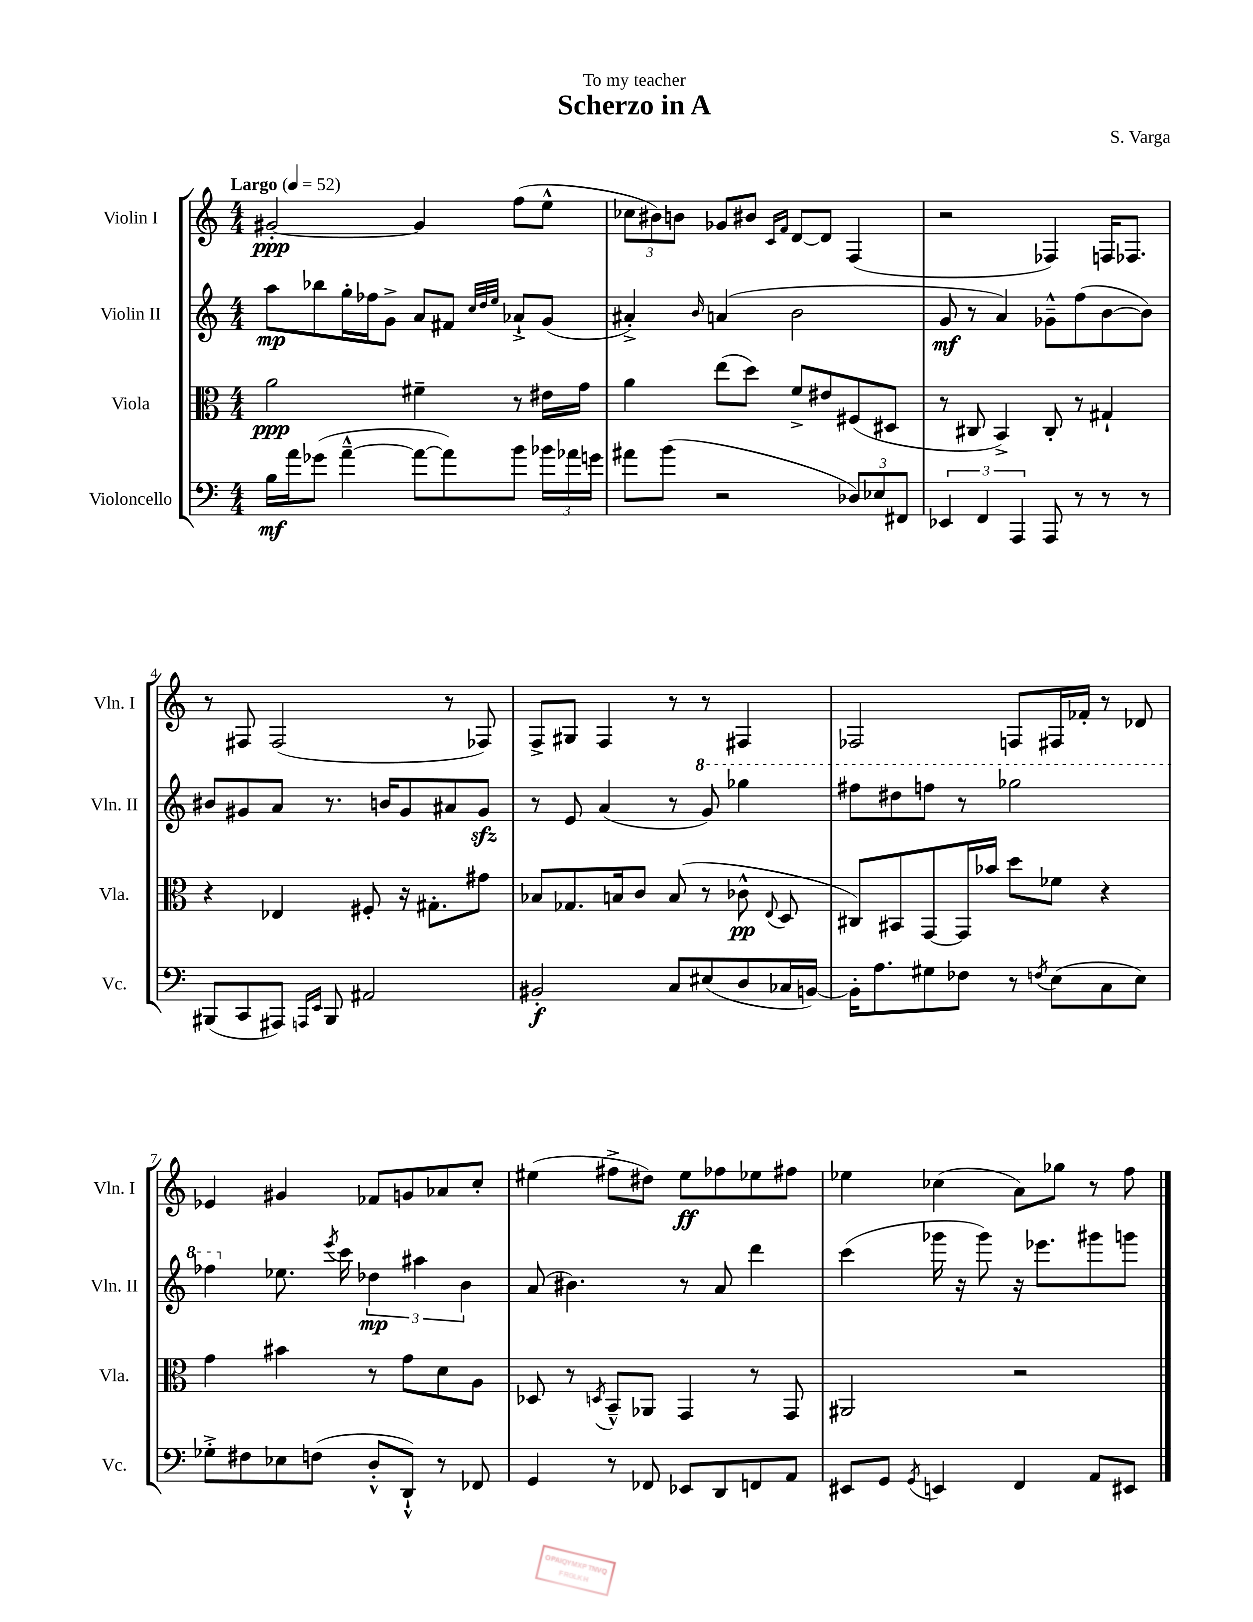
\header { title = "Scherzo in A" composer = "S. Varga" dedication = "To my teacher" }
<<
\new StaffGroup <<
\new Staff = "s0" \with { instrumentName = "Violin I" shortInstrumentName = "Vln. I" } {
    \clef treble \key c \major \numericTimeSignature \time 4/4 \tempo "Largo" 4 = 52
    \autoBeamOff gis'2~-.\ppp gis'4 f''8[( e''8]-^ |
    \tuplet 3/2 { ces''8[ bis'8) b'8] } ges'8[ bis'8] \grace { c'16[ f'16] } d'8[~ d'8] f4( |
    r2 fes4) f16[ fes8.] |
    r8 fis8 fis2( r8 fes8) |
    f8[-> gis8] f4 r8 r8 fis4 |
    fes2 f8[ fis16 fes'16]-. r8 des'8 |
    ees'4 gis'4 fes'8[ g'8 aes'8 c''8]-. |
    eis''4( fis''8[-> dis''8]) eis''8[\ff fes''8 ees''8 fis''8] |
    ees''4 ces''4( a'8[) ges''8] r8 f''8 \bar "|." |
}
\new Staff = "s1" \with { instrumentName = "Violin II" shortInstrumentName = "Vln. II" } {
    \clef treble \key c \major \numericTimeSignature \time 4/4
    \autoBeamOff a''8[\mp bes''8 g''16-. fes''16 g'8]-> a'8[ fis'8] \grace { c''32[ d''32 e''32] } aes'8[-!-> g'8]( |
    ais'4-.->) \grace { b'16 } a'4( b'2 |
    g'8\mf r8 a'4) ges'8[---^ f''8( b'8~ b'8]) |
    bis'8[ gis'8 a'8] r8. b'16[ gis'8 ais'8 gis'8]\sfz |
    r8 e'8 a'4( r8 \ottava #1 g''8) ges'''4 |
    fis'''8[ dis'''8 f'''8] r8 ges'''2 |
    fes'''4 \ottava #0 ees''8. \acciaccatura { e'''8 } c'''16 \tuplet 3/2 { des''4\mp ais''4 b'4 } |
    a'8( bis'4.) r8 a'8 d'''4 |
    c'''4( ges'''16 r16 ges'''8) r16 ees'''8.[ gis'''8 g'''8] \bar "|." |
}
\new Staff = "s2" \with { instrumentName = "Viola" shortInstrumentName = "Vla." } {
    \clef alto \key c \major \numericTimeSignature \time 4/4
    \autoBeamOff a'2\ppp fis'4-- r8 eis'16[ g'16] |
    a'4 e''8[( d''8]) f'8[-> eis'8 fis8( dis8] |
    r8 cis8 b,4->) cis8-. r8 gis4-! |
    r4 ees4 fis8-. r16 gis8.[-. gis'8] |
    bes8[ ges8. b16 c'8] b8( r8 ces'8-^\pp \appoggiatura { e8 } d8 |
    cis8[) bis,8 g,8~ g,16 bes'16] d''8[ fes'8] r4 |
    g'4 bis'4 r8 g'8[ d'8 a8] |
    des8 r8 \acciaccatura { d8 } b,8[---^ aes,8] g,4 r8 g,8 |
    ais,2 r2 \bar "|." |
}
\new Staff = "s3" \with { instrumentName = "Violoncello" shortInstrumentName = "Vc." } {
    \clef bass \key c \major \numericTimeSignature \time 4/4
    \autoBeamOff b16[\mf a'16 ges'8]( a'4~---^ a'8[~ a'8) b'8] \tuplet 3/2 { bes'16[ aes'16 g'16] } |
    ais'8[ b'8]( r2 \tuplet 3/2 { des8[) ees8 fis,8] } |
    \tuplet 3/2 { ees,4 f,4 a,,4 } a,,8 r8 r8 r8 |
    bis,,8[( c,8 ais,,8]) \grace { a,,16[ e,16] } bis,,8 ais,2 |
    bis,2-.\f c8[ eis8( d8 ces16 b,16]~) |
    b,16[-. a8. gis8 fes8] r8 \acciaccatura { f8 } e8[( c8 e8]) |
    ges8[-.-> fis8 ees8 f8]( d8[-.-^ d,8]-!-^) r8 fes,8 |
    g,4 r8 fes,8 ees,8[ d,8 f,8 a,8] |
    eis,8[ g,8] \acciaccatura { g,8 } e,4 f,4 a,8[ eis,8] \bar "|." |
}
>>
>>
